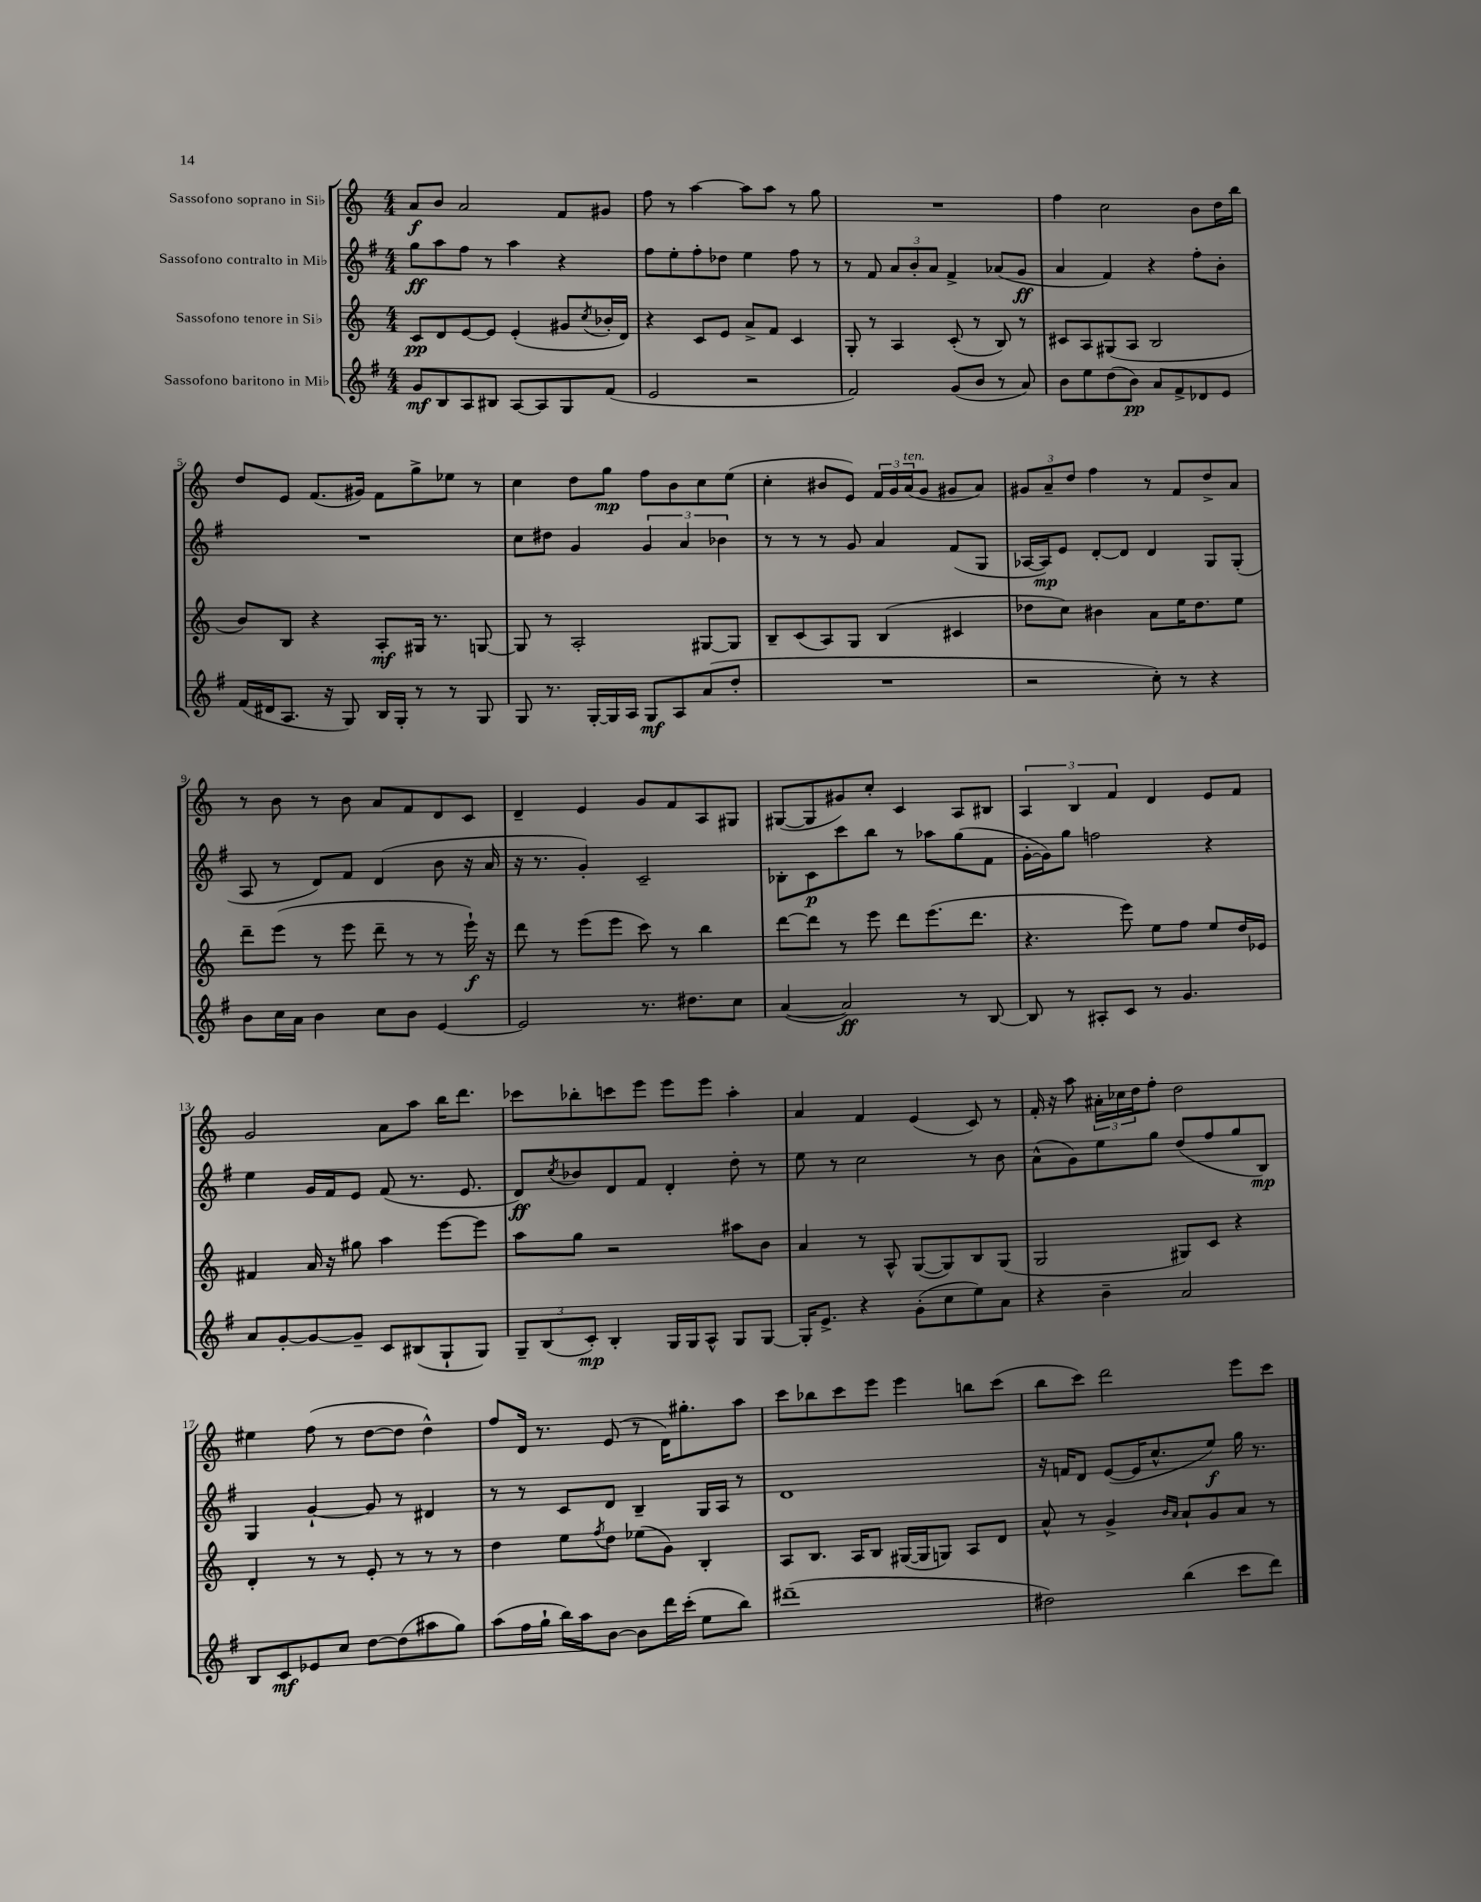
<<
\new StaffGroup <<
\new Staff = "s0" \with { instrumentName = "Sassofono soprano in Sib" } {
    \clef treble \key c \major \numericTimeSignature \time 4/4
    a'8\f b'8 a'2 f'8 gis'8 |
    f''8 r8 a''4~ a''8 a''8 r8 g''8 |
    R1 |
    f''4 c''2 b'8 d''16 b''16 |
    d''8 e'8 f'8.( gis'16) f'8 g''8-> ees''8 r8 |
    c''4 d''8 g''8\mp f''8 b'8 c''8 e''8( |
    c''4-. bis'8 e'8) \tuplet 3/2 { f'16 g'16 a'16^\markup { \italic "ten." }( } g'8 gis'8 a'8) |
    \tuplet 3/2 { gis'8 a'8-- d''8 } f''4 r8 f'8 d''8-> a'8 |
    r8 b'8 r8 b'8 a'8 f'8 d'8 c'8 |
    d'4-- e'4 g'8 f'8 a8 gis8 |
    gis8~( gis8 gis'8) c''8-. c'4 a8 bis8 |
    \tuplet 3/2 { a4 b4 f'4 } d'4 e'8 f'8 |
    g'2 a'8 a''8 b''16 d'''8. |
    ces'''8 bes''8-. c'''8 e'''8 e'''8 e'''8 a''4-. |
    a'4 f'4 e'4( c'8) r8 |
    f'16-. r16 a''8 \tuplet 3/2 { ais'16-. ces''16 d''16 } f''8-. d''2 |
    eis''4 f''8( r8 d''8~ d''8 d''4-^) |
    f''8 d'16 r8. e'8( r8 d'16) gis''8.-. a''8 |
    c'''8 bes''8 c'''8 e'''8 e'''4 b''8 c'''8( |
    b''8 c'''8) d'''2 e'''8 c'''8 \bar "|." |
}
\new Staff = "s1" \with { instrumentName = "Sassofono contralto in Mib" } {
    \clef treble \key g \major \numericTimeSignature \time 4/4
    g''8\ff a''8 fis''8 r8 a''4 r4 |
    fis''8 e''8-. fis''8-. des''8 e''4 fis''8 r8 |
    r8 fis'8 \tuplet 3/2 { a'8 b'8-. a'8 } fis'4-> aes'8( g'8\ff |
    a'4 fis'4) r4 fis''8-. b'8-. |
    R1 |
    c''8 dis''8 g'4 \tuplet 3/2 { g'4 a'4 bes'4 } |
    r8 r8 r8 g'8 a'4 fis'8( g8 |
    aes16~ aes16\mp) e'8 d'8~-. d'8 d'4 g8 g8-.( |
    a8 r8 d'8) fis'8 d'4( b'8 r16 a'16 |
    r16 r8. g'4-.) c'2-- |
    bes8-. c'8\p c'''8 b''8 r8 aes''8 g''8( fis'8 |
    g'16~-. g'16) g''8 f''2 r4 |
    e''4 g'16 fis'16 e'8 fis'8( r8. e'8. |
    d'8\ff) \acciaccatura { c''8 } bes'8 d'8 fis'8 d'4-. d''8-. r8 |
    e''8 r8 c''2 r8 b'8 |
    a'8-^( g'8) e''8 g''8 d''8( fis''8 g''8 b8\mp) |
    g4 g'4~-! g'8 r8 dis'4 |
    r8 r8 c'8 d'8 b4-- g16 a16 r8 |
    d'1 |
    r16 f'16 d'8 e'8~( e'16 c''8.-^ e''8\f) g''16 r8. \bar "|." |
}
\new Staff = "s2" \with { instrumentName = "Sassofono tenore in Sib" } {
    \clef treble \key c \major \numericTimeSignature \time 4/4
    c'8\pp d'8 e'8~ e'8 e'4-.( gis'8 \acciaccatura { c''8 } bes'16-. d'16) |
    r4 c'8 e'8 a'8-> f'8 c'4 |
    g8-. r8 a4 c'8-.( r8 b8) r8 |
    cis'8 a8 gis8( a8 b2 |
    b'8) b8 r4 a8-.\mf gis16 r8. g8~ |
    g8 r8 a2-. gis8~ gis8 |
    b8-- c'8( a8) g8 b4( cis'4 |
    des''8 c''8) bis'4 a'8 e''16 des''8. e''8 |
    d'''8-- e'''8( r8 e'''8 d'''8-- r8 r8 e'''16-!\f) r16 |
    d'''8 r8 e'''8( e'''8 c'''8) r8 b''4 |
    d'''8~ d'''8 r8 e'''8 d'''8 e'''8.( d'''8. |
    r4. e'''8) e''8 f''8 e''8 d''16 ees'16 |
    fis'4 a'16 r16 gis''8 a''4 e'''8~ e'''8 |
    a''8 g''8 r2 ais''8 b'8 |
    a'4 r8 a8-^ g8~( g8) b8 g8( |
    g2 gis8) c'8 r4 |
    d'4-. r8 r8 e'8-. r8 r8 r8 |
    d''4 e''8 \acciaccatura { f''8 } d''8 ees''8( g'8) b4-. |
    a8 b8. a16 b8 gis16~( gis16 g8) a8 d'8 |
    a'8-^ r8 g'4-> \grace { b'16 a'16 } a'8-! g'8 a'8 r8 \bar "|." |
}
\new Staff = "s3" \with { instrumentName = "Sassofono baritono in Mib" } {
    \clef treble \key g \major \numericTimeSignature \time 4/4
    g'8\mf b8 a8 bis8 a8~ a8 g8 fis'8( |
    e'2 r2 |
    fis'2) g'8( b'8 r8 a'8) |
    b'8 e''8 d''8( b'8\pp) a'8 fis'8-> des'8 e'8 |
    fis'16( dis'16 a8. r16 g8) b16 g16-. r8 r8 g8 |
    g8 r8. g16~-. g16 a16 g8\mf a8 a'8( d''8-. |
    R1 |
    r2 c''8-.) r8 r4 |
    b'8 c''16 a'16 b'4 c''8 b'8 e'4~ |
    e'2 r8. dis''8. c''8 |
    a'4~( a'2\ff) r8 b8~ |
    b8 r8 ais8-. c'8 r8 g'4. |
    a'8 g'8~-. g'8~ g'8-- c'8 bis8( g8-! g8) |
    \tuplet 3/2 { g8-- b8( c'8-.\mp) } b4-. g16 g16 a8-^ g8 g8~ |
    g16-. e'8.-> r4 g'8-.( c''8 e''8) a'8 |
    r4 b'4-- a'2 |
    b8 c'8\mf ees'8 c''8 d''8~ d''8( ais''8 g''8) |
    a''8( fis''16 g''16-! b''16) a''16 b'8~ b'8 d'''16 c'''16-.( e''8 b''8) |
    dis'''1--( |
    dis''2) b''4( c'''8 d'''8) \bar "|." |
}
>>
>>
